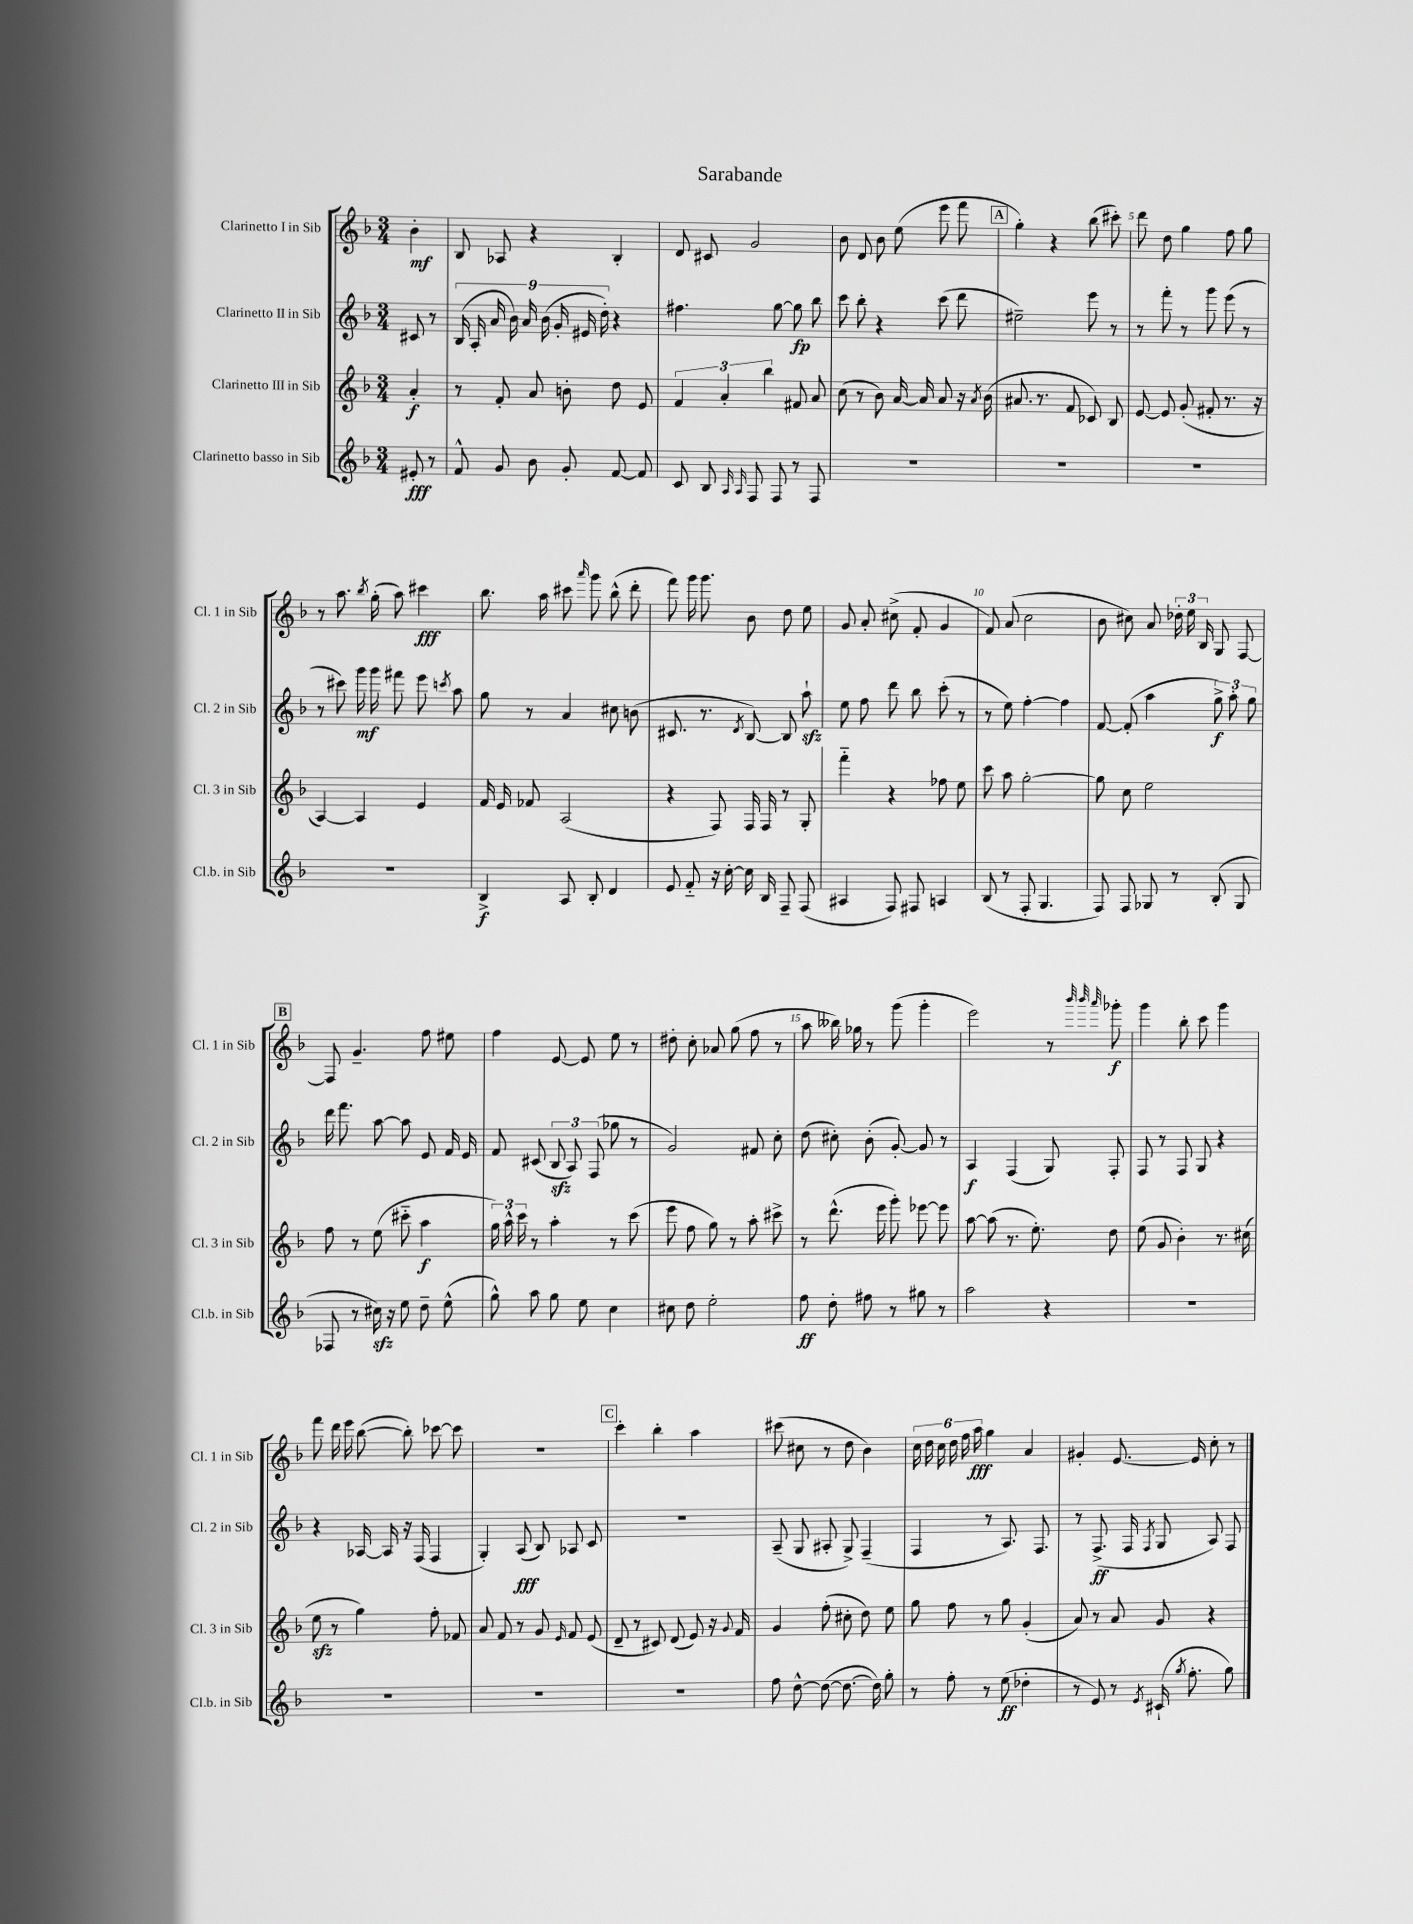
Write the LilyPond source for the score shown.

\header { title = "Sarabande" }
<<
\new StaffGroup <<
\new Staff = "s0" \with { instrumentName = "Clarinetto I in Sib" shortInstrumentName = "Cl. 1 in Sib" } {
    \clef treble \key f \major \numericTimeSignature \time 3/4 \partial 4
    \autoBeamOff bes'4-.\mf |
    bes8 aes8 r4 bes4-. |
    d'8 cis'8 g'2 |
    bes'8 d'8 bes'8 e''8( e'''8 f'''8 |
    \mark \markup { \box "A" } g''4-.) r4 bes''8( cis'''8-.) |
    d'''8 d''8 g''4 f''8 g''8 |
    r8 a''8. \acciaccatura { bes''8 } g''16-.( a''8) cis'''4\fff |
    bes''8. a''16 cis'''8 \grace { a'''16 } g'''8 bes''8-^( d'''8-. |
    f'''8) g'''16 g'''8. bes'8 d''8 e''8 |
    g'8 a'8-. cis''8->( f'8-. g'4 |
    f'8) a'8( c''2 |
    bes'8 cis''8) a'8 \tuplet 3/2 { des''16-. e''16 bes16 } g8 f8~ |
    \mark \markup { \box "B" } f8 g'4.-- f''8 eis''8 |
    f''4 e'8~ e'8 e''8 r8 |
    dis''8-. c''8-. aes'8 g''8( f''8 r8 |
    a''8 beses''16) ges''16 r8 g'''8( g'''4-. |
    e'''2) r8 \grace { bes'''32 bes'''32 a'''32 } ges'''8-.\f |
    g'''4 bes''8-. c'''8 g'''4 |
    f'''8 d'''16 e'''16 bes''8~( bes''8-.) ces'''8~ ces'''8 |
    R2. |
    \mark \markup { \box "C" } c'''4-. bes''4-. a''4 |
    cis'''8( cis''8 r8 d''8 bes'4) |
    \tuplet 6/4 { c''16 d''16 c''16 d''16 f''16 a''16\fff } g''4 a'4 |
    gis'4-. e'8.~ e'16 c''8-. r8 \bar "|." |
}
\new Staff = "s1" \with { instrumentName = "Clarinetto II in Sib" shortInstrumentName = "Cl. 2 in Sib" } {
    \clef treble \key f \major \numericTimeSignature \time 3/4 \partial 4
    \autoBeamOff cis'8 r8 |
    \tuplet 9/8 { bes16( a16-. a'16 bes'16) a'16 bes'16( g'16-. eis'16 d''16-.) } r4 |
    fis''4. g''8~ g''8\fp bes''8 |
    c'''8 bes''8-. r4 c'''8( d'''8 |
    \mark \markup { \box "A" } eis''2--) e'''8 r8 |
    r8 f'''8-. r8 g'''8 e'''8( r8 |
    r8 cis'''8) g'''16\mf g'''16 fis'''8 e'''8 \acciaccatura { c'''8 } a''8 |
    g''8 r8 a'4 cis''8 b'8( |
    cis'8. r8. \acciaccatura { d'8 } bes8~) bes8 a''8-!\sfz |
    e''8 f''8 d'''8 bes''8 c'''8-.( r8 |
    r8 e''8) f''4~-. f''4 |
    f'8~ f'8-.( a''4 \tuplet 3/2 { g''8->\f) a''8-. g''8 } |
    \mark \markup { \box "B" } d'''16 f'''8. a''8~ a''8 e'8 f'16 e'16 |
    f'8 cis'8( \tuplet 3/2 { bes8\sfz a8) f8( } ges''8 r8 |
    g'2) fis'8 c''8-. |
    d''8( cis''8-.) bes'8-.( g'8~-.) g'8 r8 |
    a4\f f4( g8) f8-. |
    f8 r8 f8 g8 r4 |
    r4 aes16~ aes16 r16 f16( f4 |
    g4-.) a8\fff( bes8) aes8 c'8 |
    \mark \markup { \box "C" } R2. |
    a8--( g8 ais8-. g8->) f4--( |
    f4 r8 a8.) f8. |
    r8 f8.->\ff( f16 \acciaccatura { f8 } g8 a8) f8 \bar "|." |
}
\new Staff = "s2" \with { instrumentName = "Clarinetto III in Sib" shortInstrumentName = "Cl. 3 in Sib" } {
    \clef treble \key f \major \numericTimeSignature \time 3/4 \partial 4
    \autoBeamOff a'4-.\f |
    r8 f'8-. a'8 b'8-. d''8 e'8 |
    \tuplet 3/2 { f'4 a'4-. bes''4 } fis'8 a'8 |
    c''8( r8 bes'8) a'16~ a'16 a'8 r16 \acciaccatura { a'8 } bes'16( |
    \mark \markup { \box "A" } ais'8. r8. f'8 ces'8) bes8 |
    e'8~ e'8 g'8-.( fis'8-. r8. r16 |
    a4~) a4 e'4 |
    f'16 e'16 fes'8 a2( |
    r4 f8) f16 f16 r8 g8-. |
    f'''4-_ r4 fes''8 e''8 |
    c'''8 a''8 g''2~-. |
    g''8 c''8 e''2 |
    \mark \markup { \box "B" } f''8 r8 e''8( cis'''8-_ a''4\f |
    \tuplet 3/2 { g''16) a''16-^ c'''16 } r8 a''4-. r8 c'''8( |
    e'''8 f''8 g''8) r8 a''8-. cis'''8-> |
    r8 d'''8.-^( e'''16 g'''8-.) ees'''8~ ees'''8 |
    a''8~ a''8( r8. e''8.-.) d''8 |
    e''8( g'8 bes'4-.) r8. cis''16( |
    e''8\sfz r8 g''4) f''8-. fes'8 |
    a'8 f'8 r8 g'8 \grace { e'16 } f'8 e'8( |
    \mark \markup { \box "C" } d'8-- r8 cis'8) d'8( e'8) r16 \appoggiatura { g'8 } f'16 |
    g'4 f''8-.( cis''8-. d''8) e''8 |
    g''8 f''8 r8 g''8 g'4-.( |
    a'8) r8 a'8 g'8 r4 \bar "|." |
}
\new Staff = "s3" \with { instrumentName = "Clarinetto basso in Sib" shortInstrumentName = "Cl.b. in Sib" } {
    \clef treble \key f \major \numericTimeSignature \time 3/4 \partial 4
    \autoBeamOff eis'8-.\fff r8 |
    f'8-^ g'8 bes'8 g'8-. f'8~ f'8 |
    c'8 bes8 \grace { a16 a16 } f8 f8 r8 f8 |
    R2. |
    \mark \markup { \box "A" } R2. |
    R2. |
    R2. |
    bes4->\f a8 bes8-. d'4 |
    e'8 f'8-_ r16 c''16~-. c''16 bes16 f8-- f8( |
    ais4 f8) fis8 a4 |
    bes8( r8 f8-. g4. |
    f8) f8 ges8 r8 bes8-.( ges8 |
    \mark \markup { \box "B" } fes8 r8 cis''16\sfz) r16 e''8 d''8-- e''8-^( |
    g''8-^) a''8 g''8 e''8 c''4 |
    cis''8 d''8 e''2-. |
    f''8\ff d''8-. fis''8 r8 gis''8 r8 |
    a''2 r4 |
    R2. |
    R2. |
    R2. |
    \mark \markup { \box "C" } R2. |
    f''8 d''8~-^ d''8~( d''8.~ d''16) g''8-. |
    r8 f''8-. r8 e''8\ff( des''4-. |
    r8 e'8) r8 \acciaccatura { e'8 } cis'16-!( \acciaccatura { g''8 } f''8.-. g''8) \bar "|." |
}
>>
>>
\layout { \context { \Score \override BarNumber.break-visibility = ##(#f #t #t) barNumberVisibility = #(every-nth-bar-number-visible 5) } }
